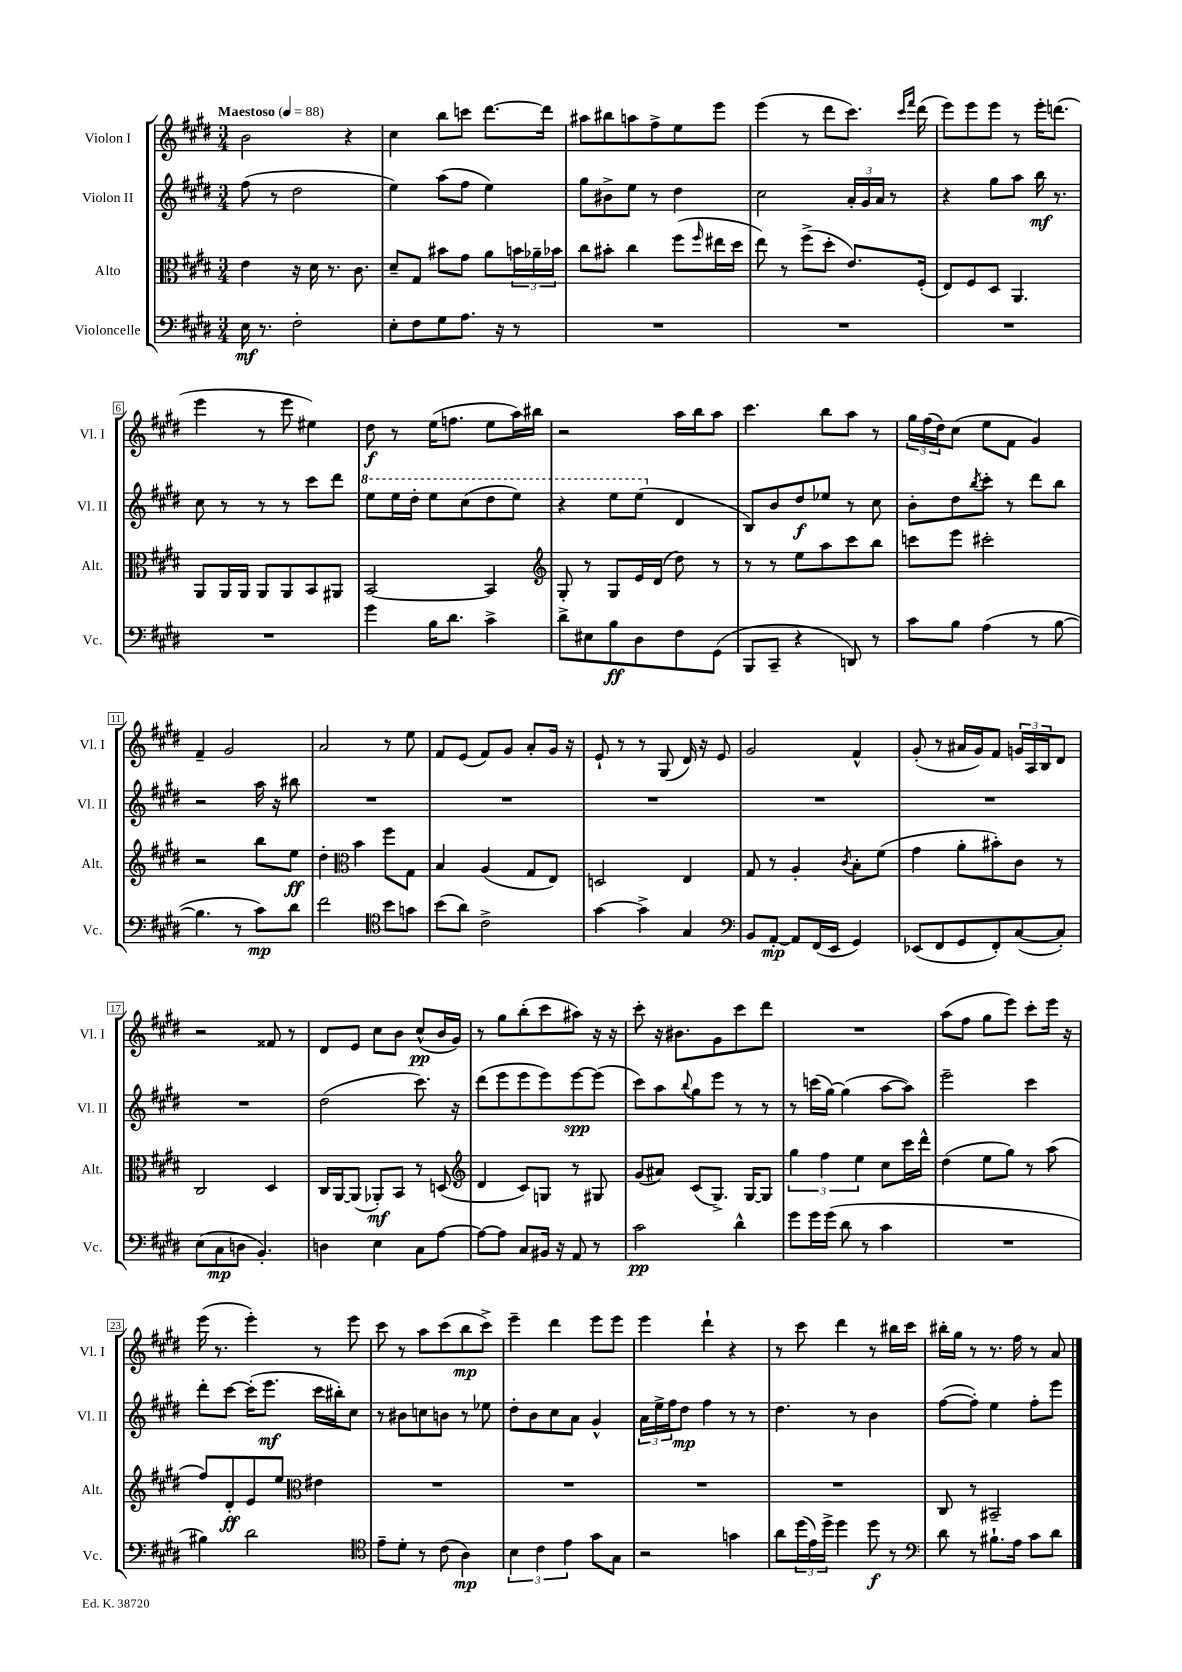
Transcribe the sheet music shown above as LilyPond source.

<<
\new StaffGroup <<
\new Staff = "s0" \with { instrumentName = "Violon I" shortInstrumentName = "Vl. I" } {
    \clef treble \key e \major \numericTimeSignature \time 3/4 \tempo "Maestoso" 4 = 88
    b'2 r4 |
    cis''4 b''8 c'''8 dis'''8.~ dis'''16 |
    ais''8 bis''8 a''8 fis''8-> e''8 e'''8 |
    e'''4( r8 dis'''8 cis'''8.) \grace { cis'''16 fis'''16 } dis'''16( |
    e'''8) e'''8 e'''8 r8 e'''16-. d'''8.( |
    e'''4 r8 e'''8 eis''4) |
    dis''8\f r8 e''16( f''8. e''8 a''16) bis''16 |
    r2 a''16 b''16 a''8 |
    cis'''4. b''8 a''8 r8 |
    \tuplet 3/2 { gis''16 fis''16( dis''16) } cis''8( e''8 fis'8 gis'4) |
    fis'4-- gis'2 |
    a'2 r8 e''8 |
    fis'8 e'8( fis'8) gis'8 a'8-. gis'16 r16 |
    e'8-! r8 r8 gis8( dis'16) r16 e'8 |
    gis'2 fis'4-^ |
    gis'8-.( r8 ais'16 gis'16) fis'8 \tuplet 3/2 { g'16 a16 b16 } dis'8 |
    r2 fisis'8 r8 |
    dis'8 e'8 cis''8 b'8 cis''8-^\pp( b'16 gis'16) |
    r8 gis''8 b''8-.( cis'''8 ais''8) r16 r16 |
    cis'''8-. r16 bis'8. gis'8 cis'''8 dis'''8 |
    R2. |
    a''8( fis''8 gis''8 e'''8) cis'''8-. e'''16 r16 |
    e'''16( r8. e'''4-.) r8 e'''8 |
    cis'''8 r8 a''8 cis'''8( b''8\mp cis'''8->) |
    e'''4-- dis'''4 e'''8 e'''8 |
    e'''4 dis'''4-! r4 |
    r8 cis'''8 dis'''4 r8 bis''16 cis'''16 |
    bis''16-. gis''16 r8 r8. fis''16 r8 a'8 \bar "|." |
}
\new Staff = "s1" \with { instrumentName = "Violon II" shortInstrumentName = "Vl. II" } {
    \clef treble \key e \major \numericTimeSignature \time 3/4
    fis''8( r8 dis''2 |
    e''4) a''8( fis''8 e''4) |
    gis''8 bis'8-> e''8 r8 dis''4 |
    cis''2 \tuplet 3/2 { a'16-. gis'16 a'16 } r8 |
    r4 gis''8 a''8 b''16\mf r8. |
    cis''8 r8 r8 r8 cis'''8 dis'''8 |
    \ottava #1 e'''8 e'''16 dis'''16-. e'''8 cis'''8( dis'''8 e'''8) |
    r4 e'''8 e'''8( \ottava #0 dis'4 |
    b8) b'8 dis''8\f ees''8 r8 cis''8 |
    b'8-. dis''8 \acciaccatura { b''8 } cis'''8-. r8 dis'''8 b''8 |
    r2 a''16 r16 bis''8 |
    R2. |
    R2. |
    R2. |
    R2. |
    R2. |
    R2. |
    dis''2( cis'''8.) r16 |
    dis'''8( e'''8 e'''8 e'''8) e'''8~\spp e'''8( |
    cis'''8) a''8 \appoggiatura { b''8 } gis''8 e'''8 r8 r8 |
    r8 c'''16( gis''16~) gis''4( a''8~ a''8) |
    e'''2-- cis'''4 |
    dis'''8-. cis'''8~ cis'''16-.( e'''8.\mf cis'''16 bis''16-.) cis''8 |
    r8 bis'8 c''8 b'8 r8 ees''8 |
    dis''8-. b'8 cis''8 a'8 gis'4-^ |
    \tuplet 3/2 { a'16 e''16-> fis''16 } dis''8\mp fis''4 r8 r8 |
    dis''4. r8 b'4 |
    fis''8~( fis''8-.) e''4 fis''8-. e'''8 \bar "|." |
}
\new Staff = "s2" \with { instrumentName = "Alto" shortInstrumentName = "Alt." } {
    \clef alto \key e \major \numericTimeSignature \time 3/4
    e'4 r16 dis'16 r8. cis'8. |
    dis'8-- gis8 bis'8 gis'8 a'8 \tuplet 3/2 { b'16 aes'16-- bes'16 } |
    cis''8 bis'8-. cis''4 fis''8( \grace { fis''16 } eis''16 dis''16 |
    e''8) r8 fis''8->( dis''8-. e'8.) fis16-.( |
    e8) fis8 dis8 a,4. |
    a,8 a,16 a,16 a,8 a,8 b,8 ais,8 |
    b,2~ b,4 |
    \clef treble gis8-. r8 gis8 e'16 dis'16( dis''8) r8 |
    r8 r8 e''8 a''8 cis'''8 b''8 |
    c'''8 e'''8 cis'''2-. |
    r2 b''8 e''8\ff |
    dis''4-. \clef alto b'4 fis''8 gis8 |
    b4 a4( gis8 e8) |
    d2 e4 |
    gis8 r8 a4-. \acciaccatura { cis'8 } b8-. fis'8( |
    gis'4 a'8-. bis'8-.) cis'8 r8 |
    cis2 dis4 |
    cis16 a,16~ a,8( aes,8-.\mf) b,8 r8 d8( |
    \clef treble dis'4 cis'8) g8 r8 gis8 |
    gis'8( ais'8) cis'8( gis8.->) gis16~ gis8 |
    \tuplet 3/2 { gis''4 fis''4 e''4 } cis''8 cis'''16 dis'''16-^ |
    dis''4( e''8 gis''8) r8 a''8( |
    fis''8) dis'8-.\ff e'8 e''8 \clef alto eis'4 |
    R2. |
    R2. |
    R2. |
    R2. |
    cis8 r8 bis,2-- \bar "|." |
}
\new Staff = "s3" \with { instrumentName = "Violoncelle" shortInstrumentName = "Vc." } {
    \clef bass \key e \major \numericTimeSignature \time 3/4
    e16\mf r8. fis2-. |
    e8-. fis8 gis8 a8. r16 r8 |
    R2. |
    R2. |
    R2. |
    R2. |
    gis'4 b16 dis'8. cis'4-> |
    dis'8-> eis8 b8\ff dis8 fis8 gis,8( |
    b,,8 cis,8-- r4 d,8) r8 |
    cis'8 b8 a4( r8 b8~ |
    b4. r8 cis'8\mp) dis'8 |
    fis'2 \clef tenor b'8 g'8 |
    b'8( a'8) cis'2-> |
    gis'4~ gis'4-> gis4 |
    \clef bass b,8 a,8~-.\mp a,8 fis,16( e,16 gis,4) |
    ees,8( fis,8 gis,8 fis,8-.) cis8~( cis8-.) |
    e8( cis8\mp d8 b,4.-.) |
    d4 e4 cis8 a8~ |
    a8~ a8 cis8 bis,16 r16 a,8 r8 |
    cis'2\pp dis'4-^ |
    gis'8 gis'16 gis'16( dis'8 r8 cis'4 |
    R2. |
    bis4) dis'2 |
    \clef tenor e'8-- dis'8-. r8 cis'8( a4\mp) |
    \tuplet 3/2 { b4 cis'4 e'4 } gis'8 gis8 |
    r2 g'4 |
    a'8 \tuplet 3/2 { dis''16( e'16) dis''16-> } dis''4 dis''8\f r8 |
    \clef bass dis'8 r8 bis8.-! a16 cis'8 dis'8 \bar "|." |
}
>>
>>
\layout { \context { \Score \override BarNumber.stencil = #(make-stencil-boxer 0.1 0.3 ly:text-interface::print) } }
